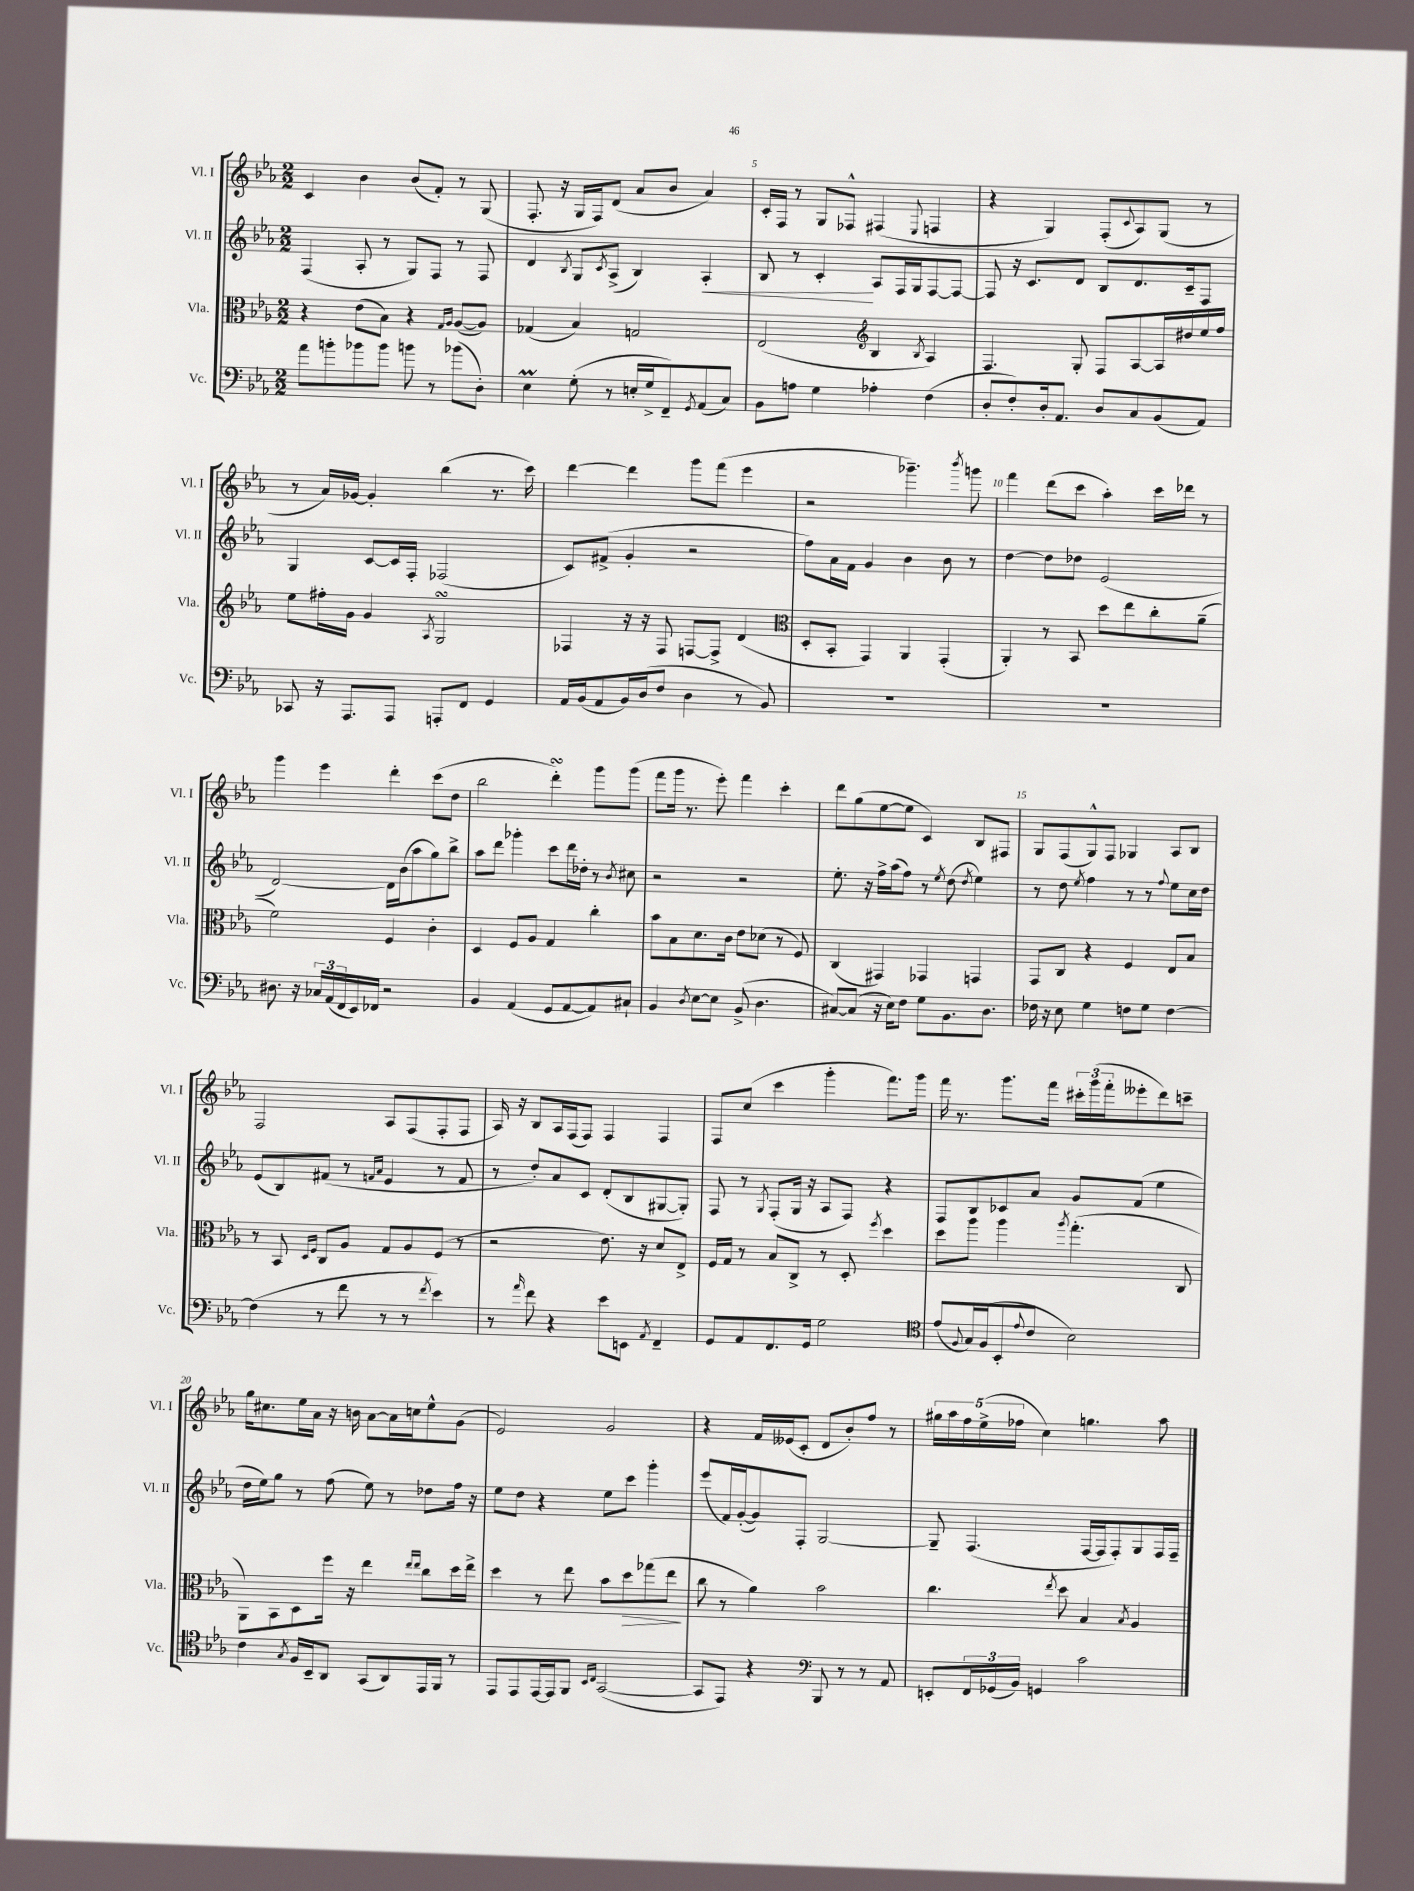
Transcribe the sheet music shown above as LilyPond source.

<<
\new StaffGroup <<
\new Staff = "s0" \with { instrumentName = "Vl. I" shortInstrumentName = "Vl. I" } {
    \clef treble \key ees \major \numericTimeSignature \time 2/2
    c'4 bes'4 bes'8( f'8-.) r8 g8( |
    f8.-. r16 g16 f16) d'8( aes'8 bes'8 aes'4) |
    c'16-. f16 r8 g8 fes8-^ fis4( \appoggiatura { ees8 } f4 |
    r4 g4) f8-.( \appoggiatura { c'8 } aes8) g8( r8 |
    r8 aes'16) ges'16~ ges'4-. bes''4( r8. c'''16) |
    d'''4~ d'''4 g'''8 f'''8( ees'''4 |
    r2 ges'''4.--) \acciaccatura { bes'''8 } g'''8 |
    f'''4 d'''8( c'''8 aes''4-.) c'''16 des'''16 r8 |
    g'''4 ees'''4 d'''4-. c'''8( d''8 |
    bes''2 d'''4-.\turn) g'''8 g'''8( |
    f'''8 g'''16 r8. ees'''8-.) f'''4 c'''4-. |
    d'''8 g''8( ees''8~ ees''8 c'4) bes8 fis8 |
    g8 f8( g8-^) f8 ges4 aes8 bes8 |
    f2 aes8 f8( f8-. f8 |
    aes16) r16 bes8 aes16 f16( f8) f4 f4 |
    f8 c''8( c'''4 g'''4-. f'''8.) g'''16 |
    f'''16 r8. g'''8. f'''16 \tuplet 3/2 { cis'''16-. g'''16( f'''16-. } eeses'''8-. d'''8) c'''8-- |
    g''16 cis''8. ees''16 aes'16 r16 b'16 aes'8~ aes'16 c''16 ees''8-^ g'8( |
    ees'2) g'2 |
    r4 f'16 eeses'16( c'8-. d'8 bes'8-.) f''8 r8 |
    \tuplet 5/4 { gis''16 aes''16 f''16 ees''16->( fes''16 } c''4) g''4. aes''8 \bar "|." |
}
\new Staff = "s1" \with { instrumentName = "Vl. II" shortInstrumentName = "Vl. II" } {
    \clef treble \key ees \major \numericTimeSignature \time 2/2
    f4( aes8-. r8 g8) f8 r8 f8 |
    d'4 \acciaccatura { bes8 } g8 \acciaccatura { c'8 } aes8->( bes4) aes4-.\< |
    bes8 r8 c'4-.\! aes8 f16 g16 f8~ f8~ |
    f8 r16 c'8. d'8 bes8 d'8. c'16-- f8 |
    g4 c'8~ c'16 f16-. fes2( |
    c'8) fis'8->( g'4-. r2 |
    f''8) aes'16 f'16 g'4 bes'4 bes'8 r8 |
    d''4~ d''8 des''8 ees'2( |
    d'2~) d'16 bes'16( aes''8 g''8) bes''8-> |
    aes''8 d'''8 ges'''4-. c'''8 d'''16 des''16-. r8 \acciaccatura { bes'8 } cis''8 |
    r2 r2 |
    ees''8.-. r16 f''16-> aes''16( f''8) r8 \acciaccatura { ees''8 } d''8( \acciaccatura { d''8 } ees''4) |
    r8 d''8 \acciaccatura { ees''8 } f''4 r8 r8 \appoggiatura { f''8 } ees''8 c''16 d''16 |
    ees'8( bes8) fis'8( r8 \grace { f'16 aes'16 } ees'4 r8 f'8 |
    r8 d''8-.) aes'8 c'8 d'8-.( bes8 gis8~ gis8-.) |
    f8 r8 \acciaccatura { g8 } f8-.( g16 r16 aes8 f8) r4 |
    f8 bes8 ces'8 aes'8 g'8 f'8( ees''4 |
    d''16 ees''16) g''8 r8 f''8( ees''8) r8 des''8 f''16 r16 |
    ees''8 d''8 r4 ees''8 c'''8 g'''4-. |
    ees'''8( f'16) g'16~-.( g'8) f8-. g2~ |
    g8-- f4.( f16~ f16 f8-.) g8 f16 f16-- \bar "|." |
}
\new Staff = "s2" \with { instrumentName = "Vla." shortInstrumentName = "Vla." } {
    \clef alto \key ees \major \numericTimeSignature \time 2/2
    r4 ees'8( bes8) r4 \grace { g16 aes16 } aes8~( aes8) |
    ges4( bes4) g2 |
    ees2( \clef treble bes4 \acciaccatura { bes8 } aes4) |
    f4. g8-. f8 aes8~ aes16 dis''16 ees''16 f''16 |
    ees''8 fis''16-. g'16 g'4 \acciaccatura { aes8 } g2\turn |
    fes4 r16 r16 fes8 f8~ f8-> d'4( |
    \clef alto d8-. bes,8-. g,4) aes,4 g,4-.( |
    aes,4-.) r8 bes,8 d''8 ees''8 c''8-. aes'8--( |
    f'2) f4 c'4-. |
    d4 f8 aes8 g4 c''4-. |
    bes'8 bes8 d'8. c'16 ees'8 des'8( r8 f8) |
    c4( gis,4) ges,4 g,4 |
    g,8 c8 r4 f4 ees8 bes8 |
    r8 bes,8 \grace { d16 f16 } c8 aes8 g8 aes8 f8( r8 |
    r2 ees'8.) r16 d'8 ees8-> |
    f16 g16 r8 bes8 c8-> r8 d8-. \acciaccatura { f''8 } d''4 |
    d''8 aes''8 aes''4 \acciaccatura { aes''8 } g''4.-.( c8 |
    aes,8) bes,8 d8 f''16 r16 ees''4 \grace { ees''16 ees''16 } c''8 d''16 ees''16-> |
    d''4 r8 ees''8 bes'8 d''8\> ges''8( ees''8\! |
    c''8 r8 aes'4) bes'2 |
    c''4. \acciaccatura { ees''8 } d''8 bes4 \acciaccatura { bes8 } aes4 \bar "|." |
}
\new Staff = "s3" \with { instrumentName = "Vc." shortInstrumentName = "Vc." } {
    \clef bass \key ees \major \numericTimeSignature \time 2/2
    aes'8 b'8-. bes'8 bes'8 b'8 r8 bes'8( d8-.) |
    ees4\prall g8-.( r8 e16-. g16-> f,8--) \acciaccatura { g,8 } aes,8( c8) |
    bes,8 a8 g4 aes4-. f4( |
    d8-. f8-.) d16-. aes,8. d8 c8 bes,8( aes,8) |
    ces,8 r16 aes,,8. aes,,8 a,,8-. f,8 g,4 |
    aes,16 bes,16( aes,8 bes,16) d16( f8 d4 r8 bes,8) |
    R1 |
    R1 |
    dis8. r16 \tuplet 3/2 { ces16 aes,16( f,16 } ees,16) fes,16 r2 |
    bes,4 aes,4( g,8 aes,8~ aes,8) cis8-! |
    bes,4 \acciaccatura { d8 } ees8~ ees8 bes,8->( d4. |
    cis8~) cis8( r16 ees16) f8 g8 bes,8. d8. |
    fes16 r16 ees8 g4 f8 g8 f4~ |
    f4( r8 f'8 r8 r8 \acciaccatura { f'8 } ees'4) |
    r8 \grace { aes'16 } f'8 r4 ees'8 e,8 \acciaccatura { aes,8 } f,4-- |
    g,8 aes,8 f,8. g,16 g2 |
    \clef tenor ees'8( \appoggiatura { f8 } g16) f16( bes,8-. \appoggiatura { ees'8 } c'8 bes2) |
    c'4 \acciaccatura { g8 } f16 bes,16-- aes,8 g,8( aes,8) ees,16 f,16 r8 |
    ees,8 ees,8 ees,16~ ees,16 f,8 \grace { bes,16 c16 } g,2~( |
    g,8 ees,8) r4 \clef bass bes,,8 r8 r8 aes,8 |
    e,8-. \tuplet 3/2 { f,16 ges,16( bes,16) } g,4 c'2 \bar "|." |
}
>>
>>
\layout { \context { \Score currentBarNumber = #3 \override BarNumber.break-visibility = ##(#f #t #t) barNumberVisibility = #(every-nth-bar-number-visible 5) } }
